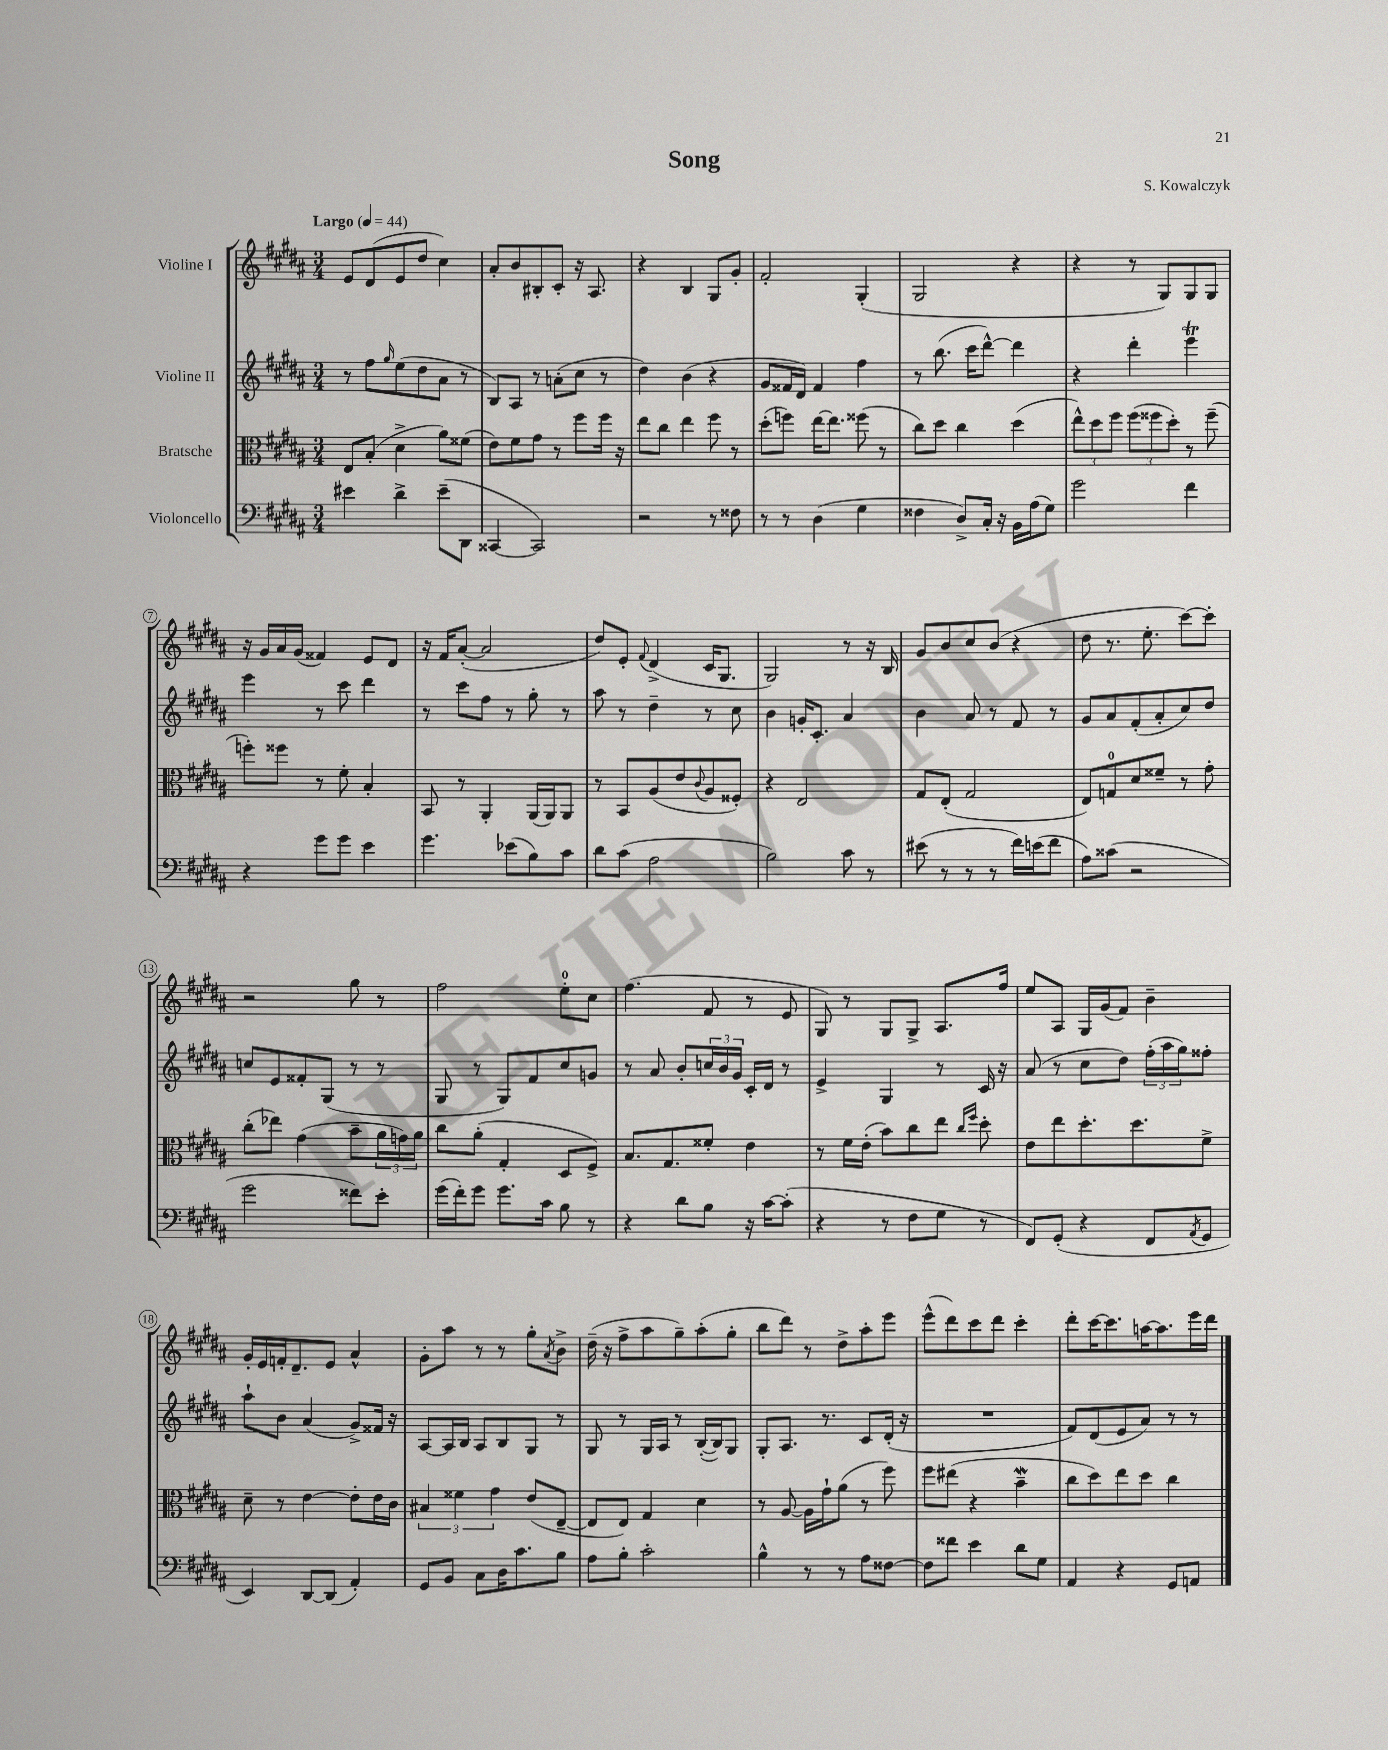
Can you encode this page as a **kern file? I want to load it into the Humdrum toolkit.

**kern	**kern	**kern	**kern
*part4	*part3	*part2	*part1
*staff4	*staff3	*staff2	*staff1
*I"Violoncello	*I"Bratsche	*I"Violine II	*I"Violine I
*clefF4	*clefC3	*clefG2	*clefG2
*k[f#c#g#d#a#]	*k[f#c#g#d#a#]	*k[f#c#g#d#a#]	*k[f#c#g#d#a#]
*M3/4	*M3/4	*M3/4	*M3/4
*MM44	*MM44	*MM44	*MM44
=1	=1	=1	=1
!	!	!	!LO:TX:a:B:t=Largo
4e#X\	8E/L	8r	8e/L
.	(8B'/J	8ff#\L	(8d#/
.	.	16qqgg#/	.
4d#^\	4d#^\	(8ee\	8e/
.	.	8dd#\	8dd#/J
(8e#~\L	8a#\L)	8a#\J	4cc#\)
8DD#\J	(8f##X\J	8r	.
=2	=2	=2	=2
[4CC##X/	8e\L)	8B/L)	8a#'/L
.	8f#\	8A#/J	8b/
2CC##/])	8g#\J	8r	8B#X'/
.	8r	(8an'\L	8c#'/J
.	8ff#\L	8cc#\J	16r
.	.	.	8.A#/
.	16ff#\Jk	8r	.
.	16r	.	.
=3	=3	=3	=3
2r	8ee\L	4dd#\)	4r
.	8cc#\J	.	.
.	4ee\	(4b\	4B/
8r	8ff#\	4r	8G#/L
8F##X\	8r	.	8g#'/J
=4	=4	=4	=4
8r	(8dd#'\L	8g#/L	2f#'/
8r	8ffn\J)	16f##X/L	.
.	.	16d#/JJ)	.
(4D#\	[16ee\KL	4f##/	.
.	8.ee\J]	.	.
4G#\	(8ff##X\	4ff#\	(4G#'/
.	8r	.	.
=5	=5	=5	=5
4F##X\	8cc#\L)	8r	2G#/
.	8dd#\J	(8.bb\	.
8D#^/L)	4cc#\	.	.
.	.	16ccc#\KL	.
16C#'/Jk	.	[8ddd#^^\J)	.
16r	.	.	.
16BB\LL	(4dd#\	4ddd#\]	4r
(16A#\J	.	.	.
8G#\J)	.	.	.
=6	=6	=6	=6
2g#\	12ee^^\L)	4r	4r
.	12dd#\	.	.
.	12ff#\J	.	.
.	(12ff#\L	4ddd#'\	8r
.	12ff##X\	.	.
.	.	.	8G#/L)
.	12dd#'\J)	.	.
4f#\	8r	4eeeT\	8G#/
.	(8ff##~\	.	8G#/J
!!LO:LB:g=z
=7	=7	=7	=7
4r	8ffn'\L)	4eee\	16r
.	.	.	16g#/LL
.	8ff##X\J	.	16a#/
.	.	.	(16g#/JJ
8g#\L	8r	8r	4f##X/)
8g#\J	8f#'\	8ccc#\	.
4e\	4B'/	4ddd#\	8e/L
.	.	.	8d#/J
=8	=8	=8	=8
4.g#\	8BB/	8r	16r
.	.	.	16f#/KL
.	8r	8ccc#\L	([8a#'/J
.	4AA#'/	8ff#\J	2a#/]
(8e-X\L	.	8r	.
8B\)	(16AA#/LL	8gg#'\	.
.	16AA#/J)	.	.
8c#\J	8AA#/J	8r	.
=9	=9	=9	=9
8d#\L	8r	8aa#\	8dd#/L)
(8c#\J	8BB/L	8r	8e'/J
.	.	.	8qqf#/
2A#\	(8A#/	4dd#~\	(4d#^/
.	8e/	.	.
.	8qqc#/	.	.
.	8A#/	8r	16c#/KL
.	.	.	8.G#/J
.	8F##X'/J)	8cc#\	.
=10	=10	=10	=10
2B\)	4r	4b\	2G#/)
.	2E/	16gn'/KL	.
.	.	8.c#'/J	.
8c#\	.	4a#/	8r
8r	.	.	16r
.	.	.	16B/
=11	=11	=11	=11
(8e#X\	8G#/L	4b\	8g#/L
8r	(8E'/J	.	8b/
8r	2G#/	8a#/	8cc#/
8r	.	8r	(8b/J
16f#\LL)	.	8f#/	4r
(16en\J	.	.	.
8f#\J	.	8r	.
=12	=12	=12	=12
8A#\L)	8E/L)	8g#/L	8dd#\
(8c##X\J	8Gn/	8a#/	8.r
2r	8d#/	(8f#'/	.
.	.	.	8.ee'\
.	8f##X~/J	8a#'/	.
.	8r	8cc#/)	[8ccc#\L)
.	8g#'\	8dd#/J	8ccc#'\J]
!!LO:LB:g=z
=13	=13	=13	=13
2g#\	(8cc#'\L	8ccn/L	2r
.	8ee-X\J)	8e/	.
.	(4g#\	8f##X'/	.
.	.	(8G#/J	.
8f##X\L)	8b~\L	8r	8gg#\
8e'\J	24a#\L	8r	8r
.	24gn\)	.	.
.	24a#\JJ	.	.
=14	=14	=14	=14
(16g#\LL	8cc#\L	8G#/	2ff#\
16f#'\J)	.	.	.
8g#\J	(8a#'\J	8r	.
8.g#\L	4G#'/	8G#/L)	.
.	.	8f#/	.
16c#\Jk	.	.	.
8B\	8D#/L	8cc#/	8ee'\L
8r	8F#^/J)	8gn/J	8cc#\J
=15	=15	=15	=15
4r	8.B/L	8r	(4.ff#\
.	.	8a#/	.
.	8.G#/	.	.
8d#\L	.	8b'/L	.
8B\J	8f##X'/J	24ccn/L	8f#/
.	.	24b/	.
.	.	24g#/JJ	.
16r	4e\	16c#'/LL	8r
[16c#\KL	.	16d#/JJ	.
(8c#'\J]	.	8r	8e/
=16	=16	=16	=16
4r	8r	4e^/	8G#/)
.	16f#\LL	.	8r
.	(16e'\JJ	.	.
8r	8b\L)	4G#/	8G#/L
8F#\L	8cc#\	.	8G#^/J
8G#\J	8ee\J	8r	8.A#/L
.	16qqcc#/LL	.	.
.	16qqff#/JJ	.	.
8r	8dd#'\	16c#/	.
.	.	16r	16ff#/Jk
=17	=17	=17	=17
8FF#/L)	8e\L	(8a#/	8ee/L
(8GG#'/J	8ee\	8r	8A#/J
4r	8.dd#'\	8cc#\L	16G#/LL
.	.	.	(16g#/J
.	.	8dd#\J)	8f#/J)
.	8.dd#\	.	.
8FF#/L	.	(24ff#'\LL	4b~\
.	.	24aa#\	.
.	.	24gg#\J)	.
8qAA#/	.	.	.
8GG#/J	8f#^\J	8ff##X'\J	.
!!LO:LB:g=z
=18	=18	=18	=18
4EE/)	8d#~\	8aa#`\L	16g#'/LL
.	.	.	16e/
.	8r	8b\J	16fn'/J
.	.	.	8.d#~/
[8DD#/L	[4e\	(4a#/	.
(8DD#/J]	.	.	8e/J
4AA#'/)	8e'\L]	8g#^/L)	4a#^^/
.	16e\L	16f##X/Jk	.
.	16c#\JJ	16r	.
=19	=19	=19	=19
8GG#/L	6B#X/	[8A#/L	8g#'\L
8BB/J	.	16A#/L]	8aa#\J
.	6f##X\	.	.
.	.	16B/JJ	.
8C#\L	.	8A#/L	8r
.	6g#\	.	.
16D#\K	.	8B/	8r
8.c#\	.	.	.
.	(8e/L	8G#/J	8gg#'\L
.	.	.	8qa#/
8B\J	[8E~/J	8r	8b^\J
=20	=20	=20	=20
8A#\L	8E/L]	8G#/	(16dd#~\
.	.	.	16r
8B'\J	8E/J)	8r	8ff#^\L
2c#'\	4G#/	16G#/LL	8aa#\
.	.	16A#/JJ	.
.	.	8r	8gg#~\)
.	4d#\	([16B'/LL	(8aa#'\
.	.	16B/J])	.
.	.	8G#/J	8gg#'\J
=21	=21	=21	=21
4B^^\	8r	8G#'/L	8bb\L
.	[8A#/	8.A#/J	8ddd#\J)
8r	16A#\LL]	.	8r
.	16g#`\J	8.r	.
8r	(8a#\J	.	8dd#^\L
8A#\L	8r	8c#/L	8aa#'\
[8F##X\J	8ff#\)	(16d#'/Jk	8eee\J
.	.	16r	.
=22	=22	=22	=22
8F##\L]	8ff#\L	2.r	(8eee^^\L
8f##X\J	(8ee#X\J	.	8ddd#\)
4e\	4r	.	8ccc#\
.	.	.	8ddd#\J
8d#\L	4bw~\	.	4ccc#'\
8G#\J	.	.	.
=23	=23	=23	=23
4AA#/	8cc#\L	8f#/L)	8ddd#'\L
.	8dd#\)	(8d#/	[16ccc#\K
.	.	.	8.ccc#\]
4r	8ee\	8e/	.
.	8dd#\J	8a#/J)	[16aan\K
.	.	.	8.aa\]
8GG#/L	4cc#\	8r	.
8AAn/J	.	8r	16eee\L
.	.	.	16ddd#\JJ
==	==	==	==
*-	*-	*-	*-
